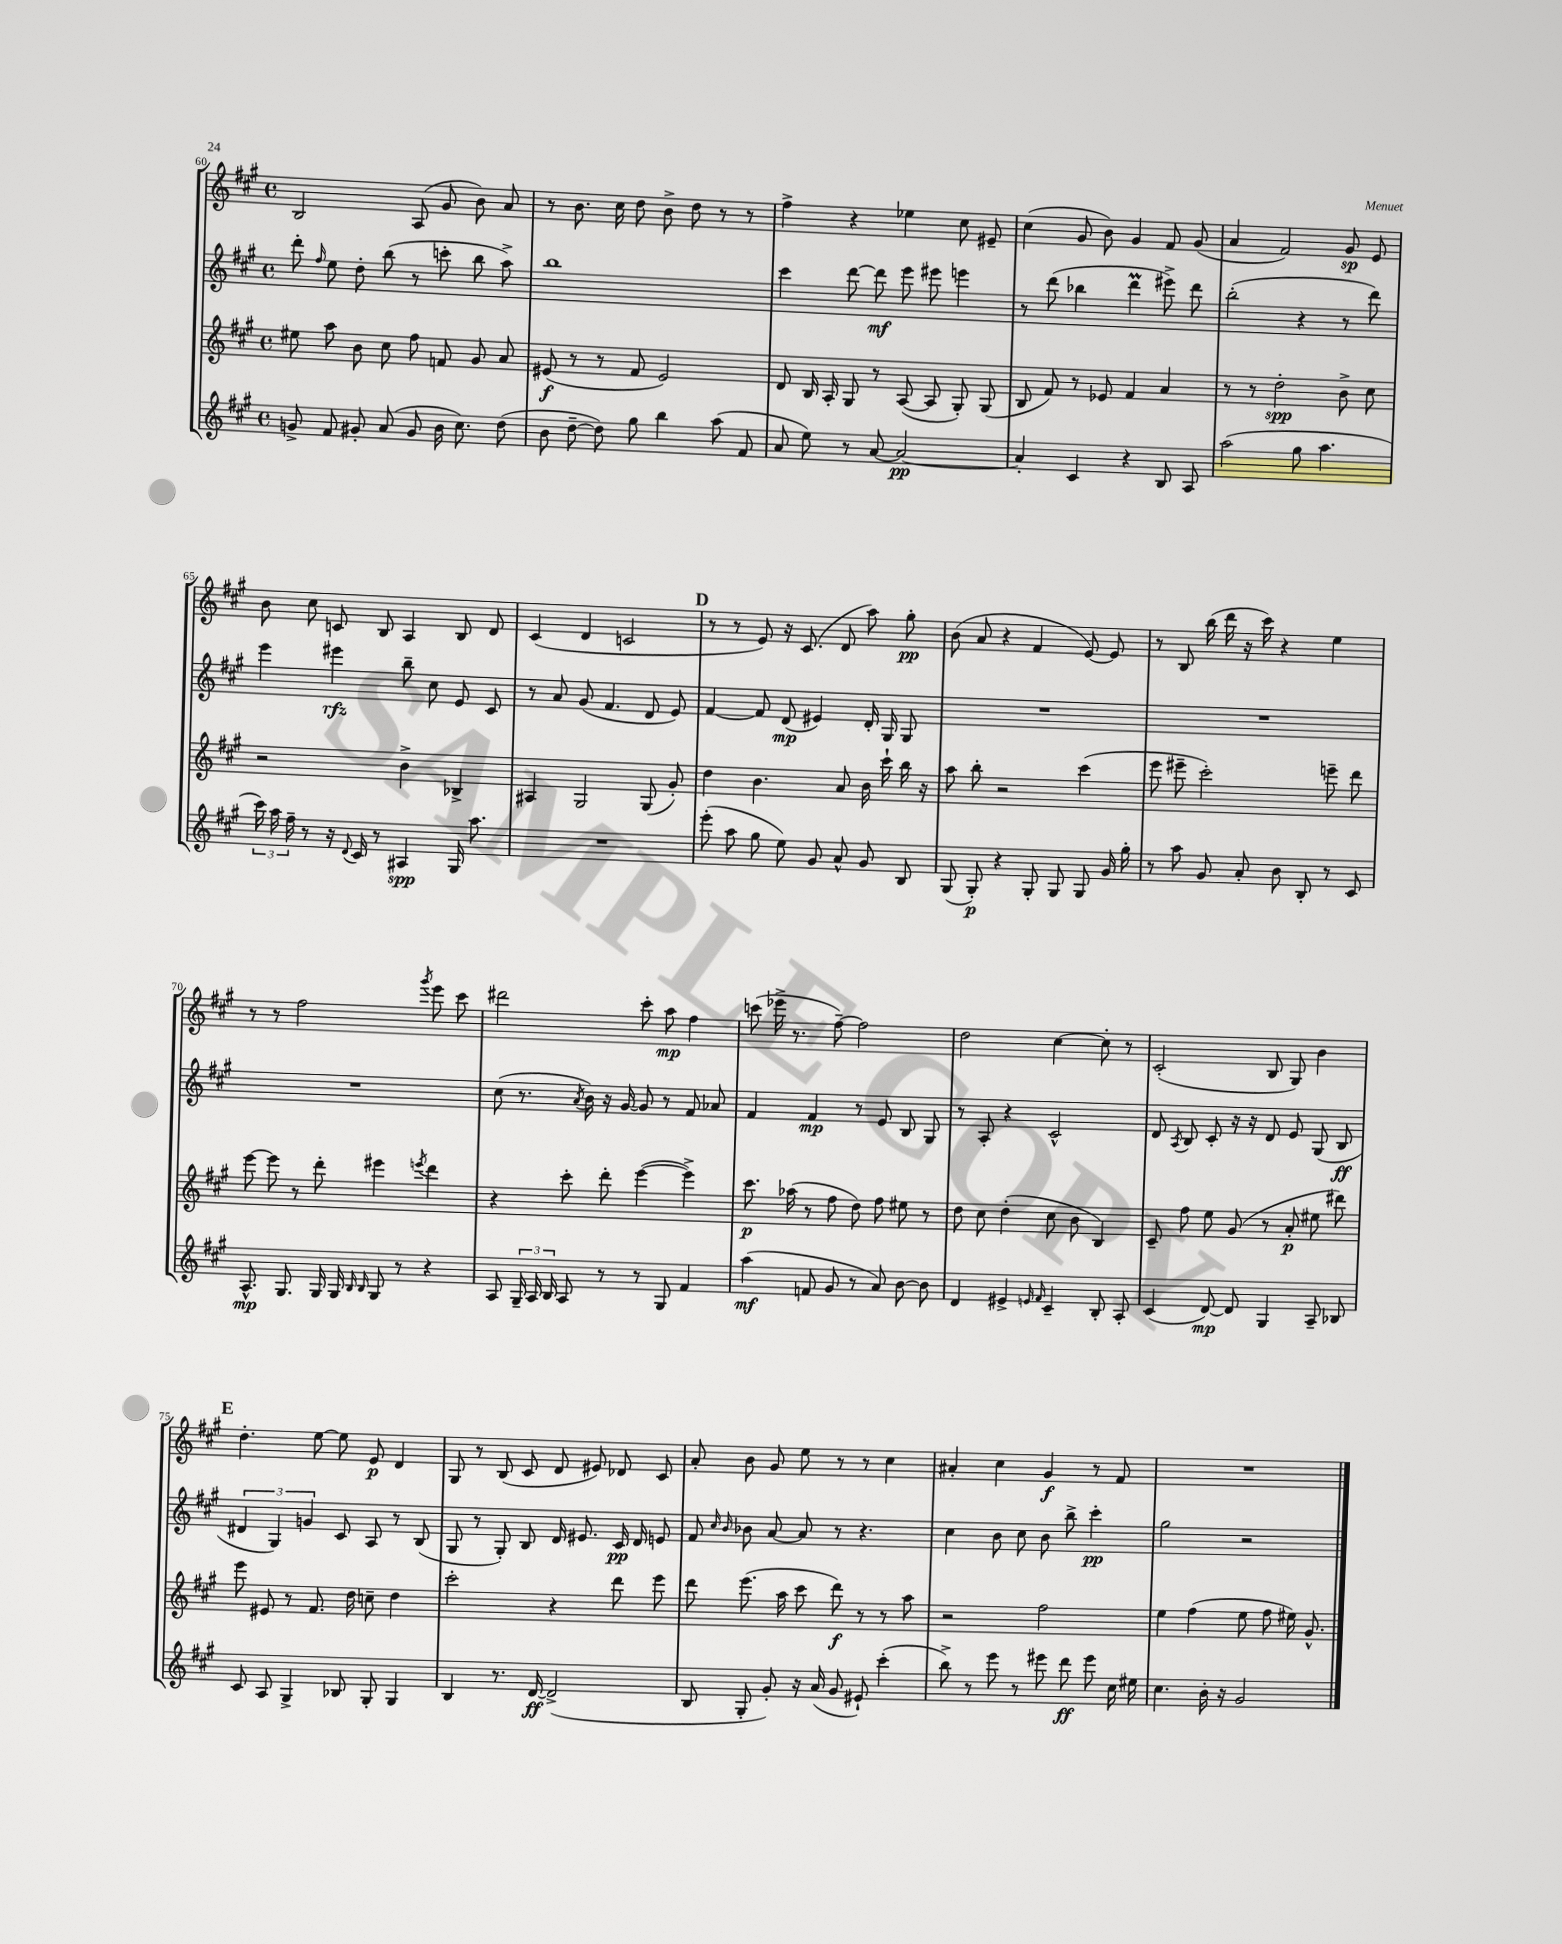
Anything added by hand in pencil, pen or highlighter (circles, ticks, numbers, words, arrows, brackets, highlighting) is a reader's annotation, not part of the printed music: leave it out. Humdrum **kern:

**kern	**kern	**kern	**kern
*staff4	*staff3	*staff2	*staff1
*clefG2	*clefG2	*clefG2	*clefG2
*k[f#c#g#]	*k[f#c#g#]	*k[f#c#g#]	*k[f#c#g#]
*M4/4	*M4/4	*M4/4	*M4/4
*met(c)	*met(c)	*met(c)	*met(c)
8g^	8ee#	8ddd'	2B
.	.	16qqff#	.
8f#	8aa	8ee	.
8g#'	8b	8dd'	.
(8a	8cc#	(8bb	.
8g#	8ff#	8r	(8A
16b	8f	8ccc'	8g#
8.cc#)	.	.	.
.	8g#	8bb	8b)
(8dd	8a	8aa^)	8a
=	=	=	=
8b	(8e#	1bb	8r
[8dd~	8r	.	8.b
8dd])	8r	.	.
.	.	.	16cc#
8gg#	8f#	.	8dd
4bb	2e#)	.	8b^
.	.	.	8dd
(8aa	.	.	8r
8f#	.	.	8r
=	=	=	=
8a	8d	4ccc#	4ff#^
8ee)	16B	.	.
.	16A'	.	.
8r	8G#	[8ddd	4r
[8a	8r	8ddd]	.
2a_	([8A	8eee	4ee-
.	8A]	8eee#	.
.	8G#')	4eee	8cc#
.	(8G#	.	8e#~
=	=	=	=
4a']	8B	8r	(4cc#
.	8f#)	(8ddd	.
4c#	8r	4bb-	8g#
.	8e-	.	8b)
4r	4f#	4ddd	4g#
8B	4a	8eee#^)	8f#
8A	.	8ddd	(8g#
=	=	=	=
(2aa	8r	(2bb'	4a
.	8r	.	.
.	2dd'	.	2f#)
8gg#	.	4r	.
4.aa	.	.	.
.	8b^	8r	8g#
.	8cc#	8ddd)	8e
=	=	=	=
24ccc#)	2r	4eee	8b
24aa	.	.	.
24ff#~	.	.	.
8r	.	.	8cc#
16r	.	4eee#	8c
8qqd	.	.	.
16c#	.	.	.
8r	.	.	8B
4A#	4b^	8bb~	4A
.	.	8cc#	.
16G#	4B-^	8e	8B
8.aa	.	.	.
.	.	8c#	8d
=	=	=	=
1r	4A#	8r	(4c#
.	.	8a	.
.	2G#	(8g#	4d
.	.	4.f#	.
.	.	.	2c
.	(8G#	8d	.
.	8g#')	8e)	.
=	=	=	=
(8eee'	4dd	[4f#	8r
8aa	.	.	8r
8gg#	4.b	8f#]	8e)
8ee)	.	(8d	16r
.	.	.	(8.c#
8g#	.	4e#)	.
8a^^	8a	.	8d
8g#	16b	16d'	8aa)
.	16ccc#`	16G#	.
8B	16bb	8G#	8gg#'
.	16r	.	.
=	=	=	=
(8G#	8aa	1r	(8b
8G#')	8bb'	.	8a
4r	2r	.	4r
8G#'	.	.	4f#
8G#	.	.	.
8G#	(4ccc#	.	[8e)
16g#	.	.	8e]
16gg#'	.	.	.
=	=	=	=
8r	8eee	1r	8r
8aa	8eee#~	.	8B
8g#	2ccc#')	.	(16bb
.	.	.	16ddd
8a'	.	.	16r
.	.	.	16ccc#)
8b	.	.	4r
8B'	.	.	.
8r	8eee~	.	4ee
8c#	8ddd	.	.
=	=	=	=
8.A^^	[8eee	1r	8r
.	8eee]	.	8r
8.G#	.	.	.
.	8r	.	2ff#
16G#	8ddd'	.	.
16G#	.	.	.
16qqB	.	.	.
16qqB	.	.	.
8G#	4eee#	.	.
8r	.	.	.
.	8qeee	.	8qggg#
4r	4ddd	.	8eee
.	.	.	8ccc#
=	=	=	=
8A	4r	(8cc#	2ddd#
24G#~	.	8.r	.
24A	.	.	.
24B	.	.	.
8A	8ccc#'	.	.
.	.	8qa	.
.	.	16b)	.
8r	8ddd'	16r	.
.	.	[16g#	.
8r	([4eee	8g#]	8ccc#'
8G#	.	8r	8aa
4f#	4eee^])	8f#	4ff#
.	.	8a-	.
=	=	=	=
(4aa	8.ccc#	4f#	(8ccc
.	.	.	16eee-^
.	(16aa-	.	8.r
8f	8r	4f#	.
8g#	8ff#	.	[8ff#~)
8r	8dd)	8r	2ff#]
8a)	8ff#	8e	.
[8b	8ee#	8B	.
8b]	8r	8G#	.
=	=	=	=
4d	8dd	8r	2dd
.	8cc#	8A'	.
4e#^	(4dd'	4r	.
16qqe	.	.	.
16qqf#	.	.	.
4c#~	8cc#	2c#^^	[4cc#
.	8b	.	.
8B'	4B)	.	8cc#']
8A'	.	.	8r
=	=	=	=
(4c#	8c#~	8d	(2c#'
.	.	8qA	.
.	8ff#	8B	.
[8d)	8ee	8c#'	.
8d]	(8g#	16r	.
.	.	16r	.
4G#	8r	8d	8B
.	8a'	8e	8G#)
8A~	8ee#	(8G#	4b
8B-	8ddd#)	8B	.
=	=	=	=
8c#	8eee	6d#	4.dd'
8A	8e#	.	.
.	.	6G#)	.
4G#^	8r	.	.
.	.	6g	.
.	8.f#	.	[8ee
8B-	.	8c#	8ee]
.	16dd	.	.
8G#'	8cc~	8A	8e
4G#	4dd	8r	4d
.	.	(8B	.
=	=	=	=
4B	2ccc#'	8G#	8G#
.	.	8r	8r
8.r	.	8G#')	(8B
.	.	8B	8c#
[16d	.	.	.
(2d^]	4r	16d	8d
.	.	8.e#	.
.	.	.	8e#)
.	8ddd	16c#	8d-
.	.	16d	.
.	8eee	8e	8c#
=	=	=	=
8B	8ddd	8f#	8a'
.	.	16qqcc#	.
.	.	16qqb	.
8G#'	(8.eee	8b-	8b
8g#')	.	[8a	8g#
.	16aa	.	.
16r	8ccc#	8a]	8ee
(16a	.	.	.
8g#	8ddd)	8r	8r
8e#`)	8r	4.r	8r
(4ccc#'	8r	.	4cc#
.	8aa	.	.
=	=	=	=
8bb^)	2r	4cc#	4a#'
8r	.	.	.
8eee	.	8b	4cc#
8r	.	8cc#	.
8eee#	2ff#	8b	4g#
8ddd	.	8bb^	.
8eee#	.	4ccc#'	8r
16cc#	.	.	8f#
16ee#	.	.	.
=	=	=	=
4.cc#	4ee	2gg#	1r
.	(4ff#	.	.
16b'	.	.	.
16r	.	.	.
2g#	8ee	2r	.
.	8ff#	.	.
.	16ee#)	.	.
.	8.g#^^	.	.
==	==	==	==
*-	*-	*-	*-
